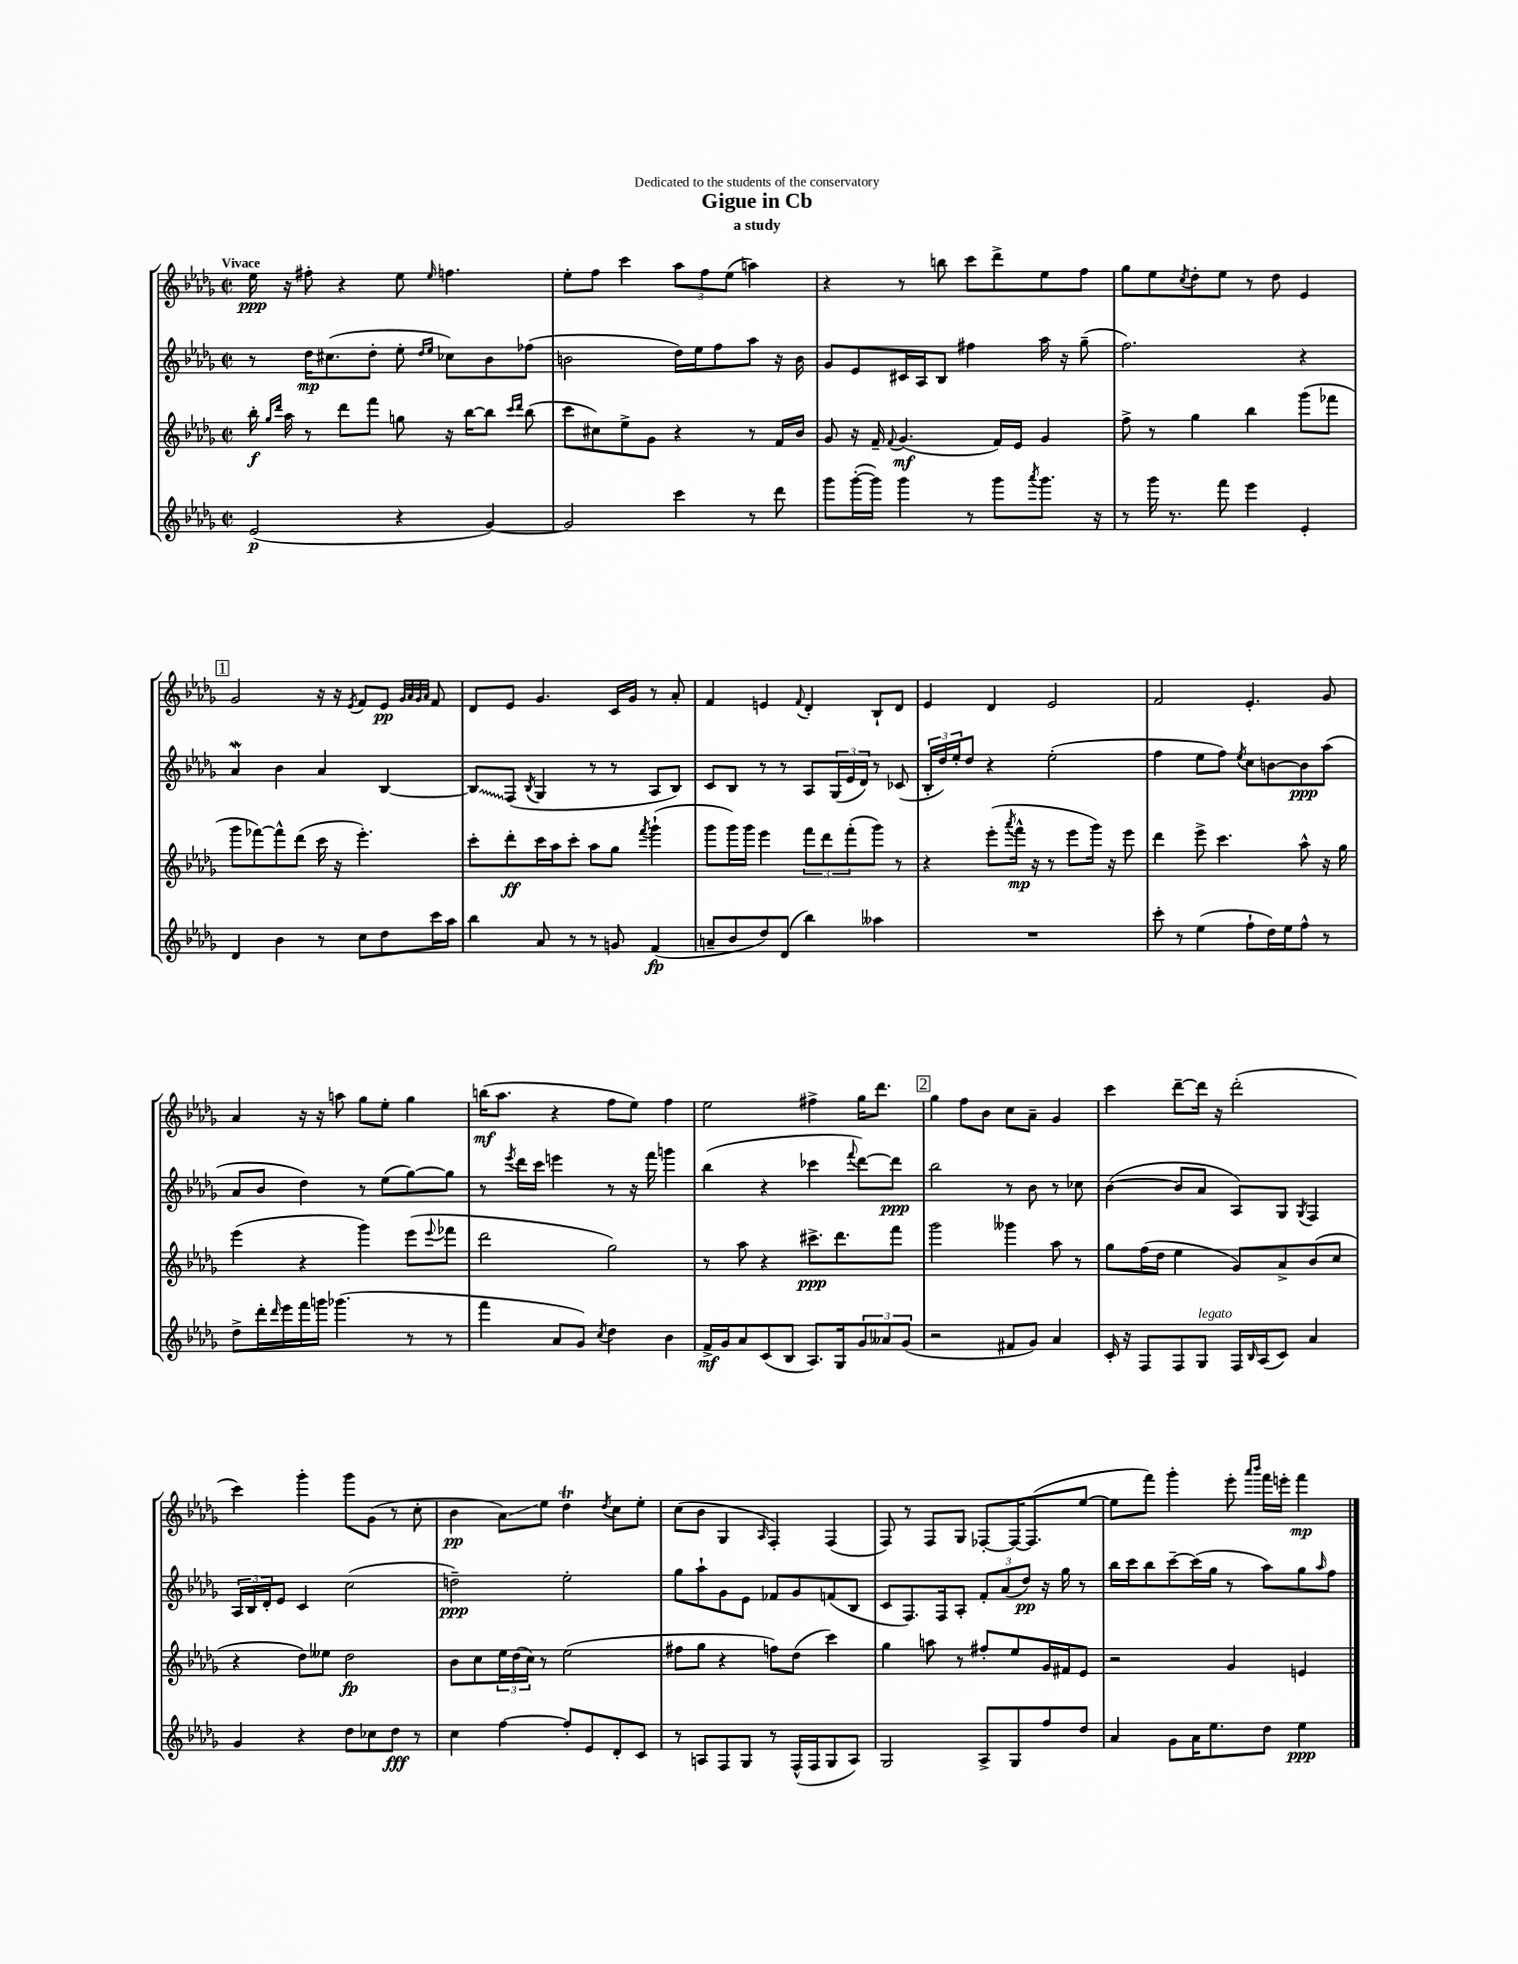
\header { title = "Gigue in Cb" subtitle = "a study" dedication = "Dedicated to the students of the conservatory" }
<<
\new StaffGroup <<
\new Staff = "s0" {
    \clef treble \key des \major \defaultTimeSignature \time 2/2 \tempo "Vivace"
    ees''16\ppp r16 fis''8-. r4 ees''8 \grace { ees''16 } f''4. |
    ees''8-. f''8 c'''4 \tuplet 3/2 { aes''8 f''8 ees''8( } a''4) |
    r4 r8 b''8 c'''8 des'''8-> ees''8 f''8 |
    ges''8 ees''8 \acciaccatura { c''8 } des''8-. ees''8 r8 des''8 ees'4 |
    \mark \markup { \box "1" } ges'2 r16 r16 \acciaccatura { ees'8 } f'8 ees'8\pp \grace { ges'32 aes'32 ges'32 aes'32 } f'8 |
    des'8 ees'8 ges'4. c'16 ges'16 r8 aes'8-. |
    f'4 e'4 \appoggiatura { f'8 } des'4-. bes8-! des'8 |
    ees'4 des'4 ees'2 |
    f'2 ees'4.-. ges'8 |
    aes'4 r16 r16 a''8 ges''8 ees''8-. ges''4 |
    b''16\mf( aes''8. r4 f''8 ees''8) f''4 |
    ees''2 fis''4-> ges''16 des'''8. |
    \mark \markup { \box "2" } ges''4 f''8 bes'8 c''8 aes'8-- ges'4 |
    c'''4 des'''8~-- des'''16 r16 des'''2-.( |
    c'''4) ges'''4-. ges'''8 ges'8( r8 c''8-. |
    bes'4\pp aes'8\glissando) ees''8 des''4\trill \acciaccatura { des''8 } c''8 ees''8-. |
    c''8( bes'8 ges4 \grace { aes16 } f4-.) f4( |
    f8) r8 f8 ges8 fes8~-. fes16~ fes8.( ees''8~ |
    ees''8 f'''8) ges'''4-. ees'''8-. \grace { aes'''16 bes'''16 } f'''16 e'''16-. f'''4\mp \bar "|." |
}
\new Staff = "s1" {
    \clef treble \key des \major \defaultTimeSignature \time 2/2
    r8 des''16\mp cis''8.( des''8-. ees''8-. \grace { des''16 ees''16 } ces''8) bes'8 fes''8( |
    b'2 des''16) ees''16 f''8 aes''8 r16 b'16 |
    ges'8 ees'8 cis'16 aes16 bes8 fis''4 aes''16 r16 ges''8--( |
    f''2.) r4 |
    \mark \markup { \box "1" } aes'4\mordent bes'4 aes'4 bes4~ |
    \once \override Glissando.style = #'zigzag bes8\glissando f8( \acciaccatura { bes8 } ges4 r8 r8 aes8 bes8) |
    c'8 bes8 r8 r8 aes8 \tuplet 3/2 { ges16( ees'16 des'16) } r8 ces'8( |
    \tuplet 3/2 { bes16-. des''16) ees''16-. } des''8 r4 ees''2-.( |
    f''4 ees''8 f''8) \acciaccatura { ees''8 } c''8 b'8~ b'8\ppp aes''8( |
    aes'8 bes'8 des''4) r8 ees''8( ges''8~) ges''8 |
    r8 \acciaccatura { ees'''8 } des'''16 c'''16 e'''4 r8 r16 f'''16 g'''4 |
    bes''4( r4 ces'''4 \appoggiatura { f'''8 } des'''8~) des'''8\ppp |
    \mark \markup { \box "2" } bes''2 r8 bes'8 r8 ces''8 |
    bes'4~( bes'8 aes'8 aes8) ges8 \acciaccatura { ges8 } f4 |
    \tuplet 3/2 { aes16 bes16 des'16-. } ees'8 c'4 c''2( |
    d''2--\ppp) ees''2-. |
    ges''8 aes''8-! ges'8 ees'8 fes'8 ges'8 f'8( bes8 |
    c'8 f8.) f16 aes8-. \tuplet 3/2 { f'8-. aes'8( des''8\pp) } r16 ges''16 r8 |
    bes''16 c'''16 bes''8 c'''8~-- c'''16( ges''16 r8 aes''8) ges''8 \grace { aes''16 } f''8 \bar "|." |
}
\new Staff = "s2" {
    \clef treble \key des \major \defaultTimeSignature \time 2/2
    bes''16-.\f \grace { ges''16 des'''16 } aes''16 r8 des'''8 f'''8 g''8 r16 bes''16~ bes''8 \grace { c'''16 des'''16 } bes''8( |
    c'''8 cis''8) ees''8-> ges'8 r4 r8 f'16 bes'16 |
    ges'8 r16 f'16-- \appoggiatura { f'8 } ges'4.\mf( f'16) ees'16 ges'4 |
    f''8-> r8 ges''4 bes''4 ges'''8( fes'''8 |
    \mark \markup { \box "1" } ges'''8 fes'''8~) fes'''8-^ des'''8( c'''16 r16 ees'''4.-.) |
    c'''8-. des'''8-.\ff c'''16 aes''16 c'''8-. aes''8 ges''8 \acciaccatura { f'''8 } ges'''4-!( |
    ges'''8 ges'''16) ges'''16 ees'''4 \tuplet 3/2 { f'''8 des'''8 f'''8-.( } ges'''8) r8 |
    r4 ees'''8-.( \acciaccatura { aes'''8 } f'''16-^\mp r16 r8 ees'''8 ges'''16) r16 ees'''8 |
    des'''4 ees'''8-> c'''4. aes''8-^ r16 ges''16 |
    ees'''4( r4 ges'''4) ees'''8( \appoggiatura { ees'''8 } fes'''8 |
    des'''2 ges''2) |
    r8 aes''8 r4 cis'''8.->\ppp des'''8. f'''8 |
    \mark \markup { \box "2" } ges'''2 geses'''4 aes''8 r8 |
    ges''8 f''16( des''16 ees''4 ges'8) aes'8-> bes'8( c''8 |
    r4 des''8) eeses''8 des''2\fp |
    bes'8 c''8 \tuplet 3/2 { ees''16 des''16( c''16) } r8 ees''2( |
    fis''8 ges''8 r4 f''8) des''8( c'''4) |
    ges''4 a''8 r8 fis''8-. ees''8 ges'16 fis'16 ees'8 |
    r2 ges'4 e'4 \bar "|." |
}
\new Staff = "s3" {
    \clef treble \key des \major \defaultTimeSignature \time 2/2
    ees'2\p( r4 ges'4~) |
    ges'2 c'''4 r8 des'''8 |
    ges'''8 ges'''16~-.( ges'''16) ges'''4 r8 ges'''8 \acciaccatura { aes'''8 } ges'''8. r16 |
    r8 ges'''16 r8. f'''8 ees'''4 ees'4-. |
    \mark \markup { \box "1" } des'4 bes'4 r8 c''8 des''8 c'''16 aes''16 |
    bes''4 aes'8 r8 r8 g'8 f'4\fp( |
    a'8-- bes'8 des''8) des'8( bes''4) aeses''4 |
    R1 |
    c'''8-. r8 ees''4( f''8-! des''16) ees''16 f''8-^ r8 |
    des''8-> des'''16-. \grace { des'''16 } ees'''16 f'''16 g'''16 ges'''4.( r8 r8 |
    f'''4 aes'8 ges'8) \acciaccatura { c''8 } des''4 bes'4 |
    f'16->\mf ges'16 aes'8 c'8( bes8 aes8.) ges16 \tuplet 3/2 { ges'8 aeses'8 ges'8( } |
    \mark \markup { \box "2" } r2 fis'8 ges'8) aes'4 |
    c'16-. r16 f8 f8 ges8^\markup { \italic "legato" } f16 \grace { bes16 } aes16( c'8) aes'4 |
    ges'4 r4 des''8 ces''8 des''8\fff r8 |
    c''4 f''4~ f''8-. ees'8 des'8-. c'8 |
    r8 a8 f8 ges8 r8 f16-^( f16 ges8 a8) |
    ges2 aes8-> ges8 f''8 des''8 |
    aes'4 ges'8 aes'16 ees''8. des''8 ees''4\ppp \bar "|." |
}
>>
>>
\layout { \context { \Score \remove "Bar_number_engraver" } }
